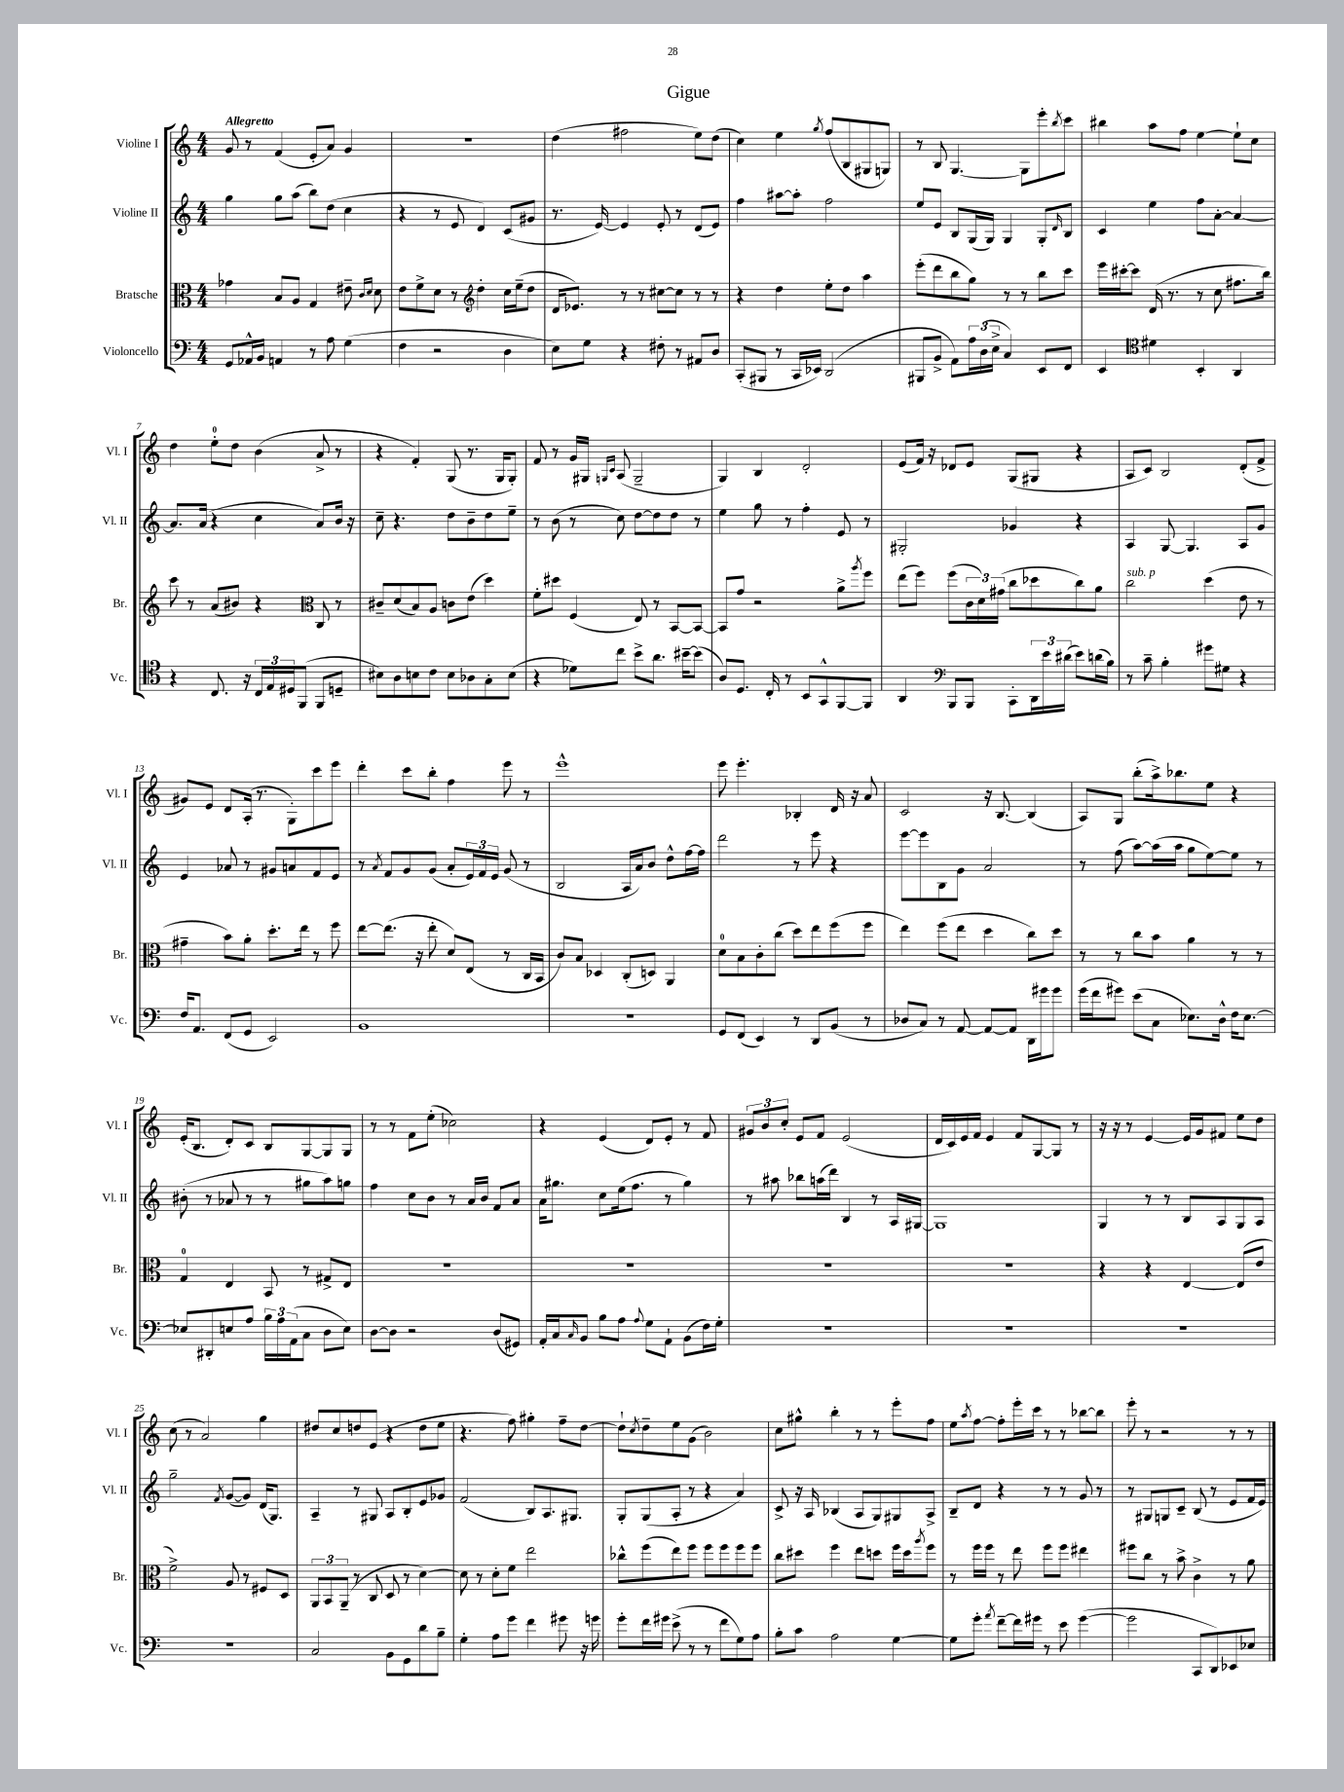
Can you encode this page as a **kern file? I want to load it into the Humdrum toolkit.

**kern	**kern	**kern	**kern
*staff4	*staff3	*staff2	*staff1
*clefF4	*clefC3	*clefG2	*clefG2
*k[]	*k[]	*k[]	*k[]
*M4/4	*M4/4	*M4/4	*M4/4
8GG	4g-	4gg	8g
16AA-^^	.	.	8r
16BB	.	.	.
4AA	8B	8gg	(4f
.	8A	(8aa	.
8r	4G	8bb)	8e'
8A	.	(8dd	8a)
(4G	8e#~	4cc	4g
.	16qqc	.	.
.	16qqd	.	.
.	8d	.	.
=	=	=	=
4F	8e	4r	1r
.	8f^	.	.
2r	8d	8r	.
.	8r	8e	.
*	*clefG2	*	*
.	4dd'	4d)	.
4D	16cc	(8c	.
.	(16ee~	.	.
.	8dd	8g#	.
=	=	=	=
8E)	16d	8.r	(4dd
.	8.e-)	.	.
8G	.	.	.
.	.	[16e)	.
4r	8r	4e]	2ff#
.	8r	.	.
8F#'	[8cc#	8e'	.
8r	8cc#]	8r	.
8AA#	8r	(8d	8ee)
8D	8r	8e)	(8dd
=	=	=	=
(8CC'	4r	4ff	4cc)
8BBB#	.	.	.
8r	4dd	[8aa#	4ee
16CC	.	8aa#']	.
16EE-)	.	.	.
.	.	.	8qgg
(2DD	8ee'	2ff	(8ff
.	8dd	.	8B
.	4aa	.	8G#
.	.	.	8G)
=	=	=	=
8BBB#	(8eee'	8ee	8r
8BB^	8ddd	8e	8B
8AA)	8bb	8B	[4.G
24A	8gg)	(16G	.
(24D	.	.	.
.	.	16G)	.
24E^	.	.	.
4C)	8r	4G	.
.	8r	.	8G]
8EE	8bb	8G'	8eee'
.	.	16qqd	8qbb
8FF	8ccc	8B	8ccc
=	=	=	=
4EE	16eee	4c	4bb#
.	[16ccc#'	.	.
.	8ccc#]	.	.
*clefC4	*	*	*
4d#	(16d	4ee	8aa
.	8.r	.	.
.	.	.	8ff
4BB'	8r	8ff	[4ee
.	8cc	[8a'	.
4AA	8.ff#	4a_	8ee`]
.	.	.	8cc
.	16bb)	.	.
=	=	=	=
4r	8ccc	8.a]	4dd
.	8r	.	.
.	.	(16a	.
8.C	(8a	4r	8ee'
.	8b#)	.	8dd
16r	.	.	.
24C	4r	4cc	(4b
24E	.	.	.
24D#	.	.	.
(8FF	.	.	.
*	*clefC3	*	*
8FF	8C	8a)	8a^
8D~	8r	16b	8r
.	.	16r	.
=	=	=	=
8B#)	8c#~	8cc~	4r
8A	(8d	4.r	.
8B	8B)	.	4f')
8c	8A	.	.
8B	8c	8dd	(8G
8A-	(8e	8b~	8.r
8G'	4dd)	8dd	.
.	.	.	16G
(8B	.	8ee~	8G')
=	=	=	=
4r	8f'	8r	8f
.	8dd#	(8b	8r
8d-)	(4F	8r	16g
.	.	.	16G#
.	.	.	16qqG
.	.	.	16qqc
8cc	.	8cc)	(8A
8b^	8E)	[8dd	2G~
8.a	8r	8dd]	.
.	[8BB	8dd	.
[16b#~	.	.	.
(8b#]	8BB_	8r	.
=	=	=	=
8A)	8BB]	4ee	4G)
8.D	8g	.	.
.	2r	8gg	4B
16C'	.	.	.
8r	.	8r	.
8BB	.	4ff'	2d'
8GG^^	.	.	.
[8FF	8a^	8e	.
.	8qaa	.	.
8FF]	8ff	8r	.
=	=	=	=
4AA	(8ee	2G#'	(8e
.	8ff)	.	16f)
.	.	.	16r
*clefF4	*	*	*
8BBB	(8ff	.	8d-
8BBB	24c	.	8e
.	24d)	.	.
.	(24g#	.	.
8CC'	8cc	4g-	(8G
24DD	8dd-	.	8G#
24e	.	.	.
(24d#	.	.	.
8e)	8cc)	4r	4r
(16d	8a	.	.
16B)	.	.	.
=	=	=	=
8r	2cc	4A	8A
8c~	.	.	8c)
4B'	.	[8G	2B
.	.	4.G]	.
8g#	(4dd	.	.
8G#	.	.	.
4r	8e	8A	(8d'
.	8r	8g	8f^
=	=	=	=
16F	4g#~	4e	8g#)
8.AA	.	.	.
.	.	.	8e
(8FF	8b)	8a-	8d
8GG	8a'	8r	(16A'
.	.	.	8.r
2EE)	8.dd'	8g#	.
.	.	8a	8G')
.	16ee	.	.
.	8r	8f	8ccc
.	8ff	8e	8eee
=	=	=	=
1BB	[8ee	8r	4ddd'
.	.	8qa	.
.	(8.ee]	8f	.
.	.	8g	8ccc
.	16r	.	.
.	8ee'	(8g	8bb'
.	8d)	8a'	4ff
.	(8E	24e)	.
.	.	24f	.
.	.	24e	.
.	8r	(8g	8eee
.	16C	8r	8r
.	16BB	.	.
=	=	=	=
1r	8c)	2B	1eee^^
.	8B	.	.
.	4D-	.	.
.	(8C'	16A	.
.	.	16a)	.
.	8D)	8b	.
.	4AA	8dd^^	.
.	.	[16ff	.
.	.	16ff]	.
=	=	=	=
8GG	8d	2ddd	8eee
(8FF	8B	.	4.eee'
4EE)	8c'	.	.
.	(8cc	.	.
8r	8dd)	8r	4B-'
8DD	8ee	8eee	.
(8BB	(8ff	4r	16d
.	.	.	16r
8r	8ff	.	8a
=	=	=	=
8D-	4ee)	[8eee	2c
8C)	.	8eee]	.
8r	(8ff	8B	.
[8AA	8ee	8g	.
8AA_	4dd	2a	16r
.	.	.	[8.B
8AA]	.	.	.
16DD	8cc)	.	(4B]
16g#	.	.	.
8g#	8dd	.	.
=	=	=	=
(16g	8r	8r	8A)
16f	.	.	.
8g#)	8r	(8ff	8G
(8e	8cc	[8aa)	(8bb'
8C	8b	(16aa]	16aa^)
.	.	16aa	8.bb-
8.E-)	4a	8gg	.
.	.	[8ee)	8ee
16D^^	.	.	.
16F	8r	8ee]	4r
[8.E-	.	.	.
.	8r	8r	.
=	=	=	=
8E-]	4G	(8b#'	(16e'
.	.	.	8.B
8DD#'	.	8r	.
8E	4E	8a-	8d')
8A	.	8r	8c
24B	8BB	8r	8B
24A	.	.	.
(24AA	.	.	.
8C	8r	8gg#	[8G
8D	8G#^	8aa)	8G]
8E)	8E	8gg	8G
=	=	=	=
[8D	1r	4ff	8r
8D]	.	.	8r
2r	.	8cc	8f
.	.	8b	(8ee'
.	.	8r	2cc-)
.	.	16a	.
.	.	16b	.
(8D	.	8f	.
8GG#)	.	8a	.
=	=	=	=
16AA'	1r	16a	4r
16C	.	8.gg#	.
16qqC	.	.	.
8BB	.	.	.
8B	.	8cc	(4e
8A	.	(16ee	.
.	.	8.ff	.
8qqA	.	.	.
8G	.	.	8d)
8AA`	.	8r	8e'
(8BB	.	4gg#)	8r
16F)	.	.	8f
16G'	.	.	.
=	=	=	=
1r	1r	8r	12g#
.	.	.	12b
.	.	8aa#	.
.	.	.	12cc'
.	.	8bb-	8e
.	.	(16aa	8f
.	.	16ddd)	.
.	.	4B	(2e
.	.	8r	.
.	.	16A	.
.	.	[16G#	.
=	=	=	=
1r	1r	1G#]	16d
.	.	.	16c)
.	.	.	16e
.	.	.	16f
.	.	.	4e
.	.	.	8f
.	.	.	[8G
.	.	.	8G]
.	.	.	8r
=	=	=	=
1r	4r	4G	16r
.	.	.	16r
.	.	.	8r
.	4r	8r	[4e
.	.	8r	.
.	[4E	8B	16e]
.	.	.	16g
.	.	8A	8f#
.	(8E]	8G	8ee
.	8e	8A	8dd
=	=	=	=
1r	2f^)	2gg~	(8cc
.	.	.	8r
.	.	.	2a)
.	.	8qf	.
.	8A	([8g	.
.	8r	8g])	.
.	8F#	(16d	4gg
.	.	8.G)	.
.	8D	.	.
=	=	=	=
2C	12AA	4A~	8dd#
.	12BB	.	.
.	.	.	8cc
.	(12AA~	.	.
.	8r	8r	8dd
.	8C	8G#	(8e
8BB	8D	8A	4r
8GG	8r	8B'	.
8d	[4d)	8e	8dd
8B~	.	8g-	8ee
=	=	=	=
4G'	8d]	(2f	4.r
.	8r	.	.
8A	8d'	.	.
8g	8f	.	8ff)
4f	2ee	8B)	4gg#'
.	.	8.A	.
8g#	.	.	8ff~
.	.	8.G#	.
16r	.	.	[8dd
16g	.	.	.
=	=	=	=
8g'	8cc-^^	8G'	8dd`]
.	.	.	8qcc
16f	(8ff	(8G	8dd~
16g#	.	.	.
(8e^	8ee)	8A'	8ee
8r	8ff	8r	(8g
8r	8ff	4r	2b)
8f	8ff	.	.
8G)	8ff	4a)	.
8A	8ff	.	.
=	=	=	=
8B'	8cc	8c^	8cc
8c	8dd#	16r	8gg#^^
.	.	16A	.
2A	4ff	(4B-	4bb'
.	8ee	8A	8r
.	8dd	8G)	8r
[4G	16ff	8G#	8eee'
.	16dd	.	.
.	8qaa	.	.
.	8ff	8A^	8ff
=	=	=	=
8G]	8r	8B~	8ee
.	.	.	8qaa
8g'	16ff	8d	[8ff
.	16ff	.	.
8qa	.	.	.
[8f~	8r	4r	8ff']
16f]	8ee	.	16eee'
16g#	.	.	16ccc
8r	8ff	8r	8r
8e	8ff	8r	8r
([4g#	4ee#	8g	[8bb-
.	.	8r	8bb-]
=	=	=	=
2g#]	8ff#	8r	8eee'
.	8cc	8G#	8r
.	8r	8G	2r
.	8b^	8c~	.
8CC	4c^	(8B	.
8DD)	.	8r	.
8EE-	8r	8e	8r
8E-	8a	16f	8r
.	.	16e)	.
==	==	==	==
*-	*-	*-	*-
